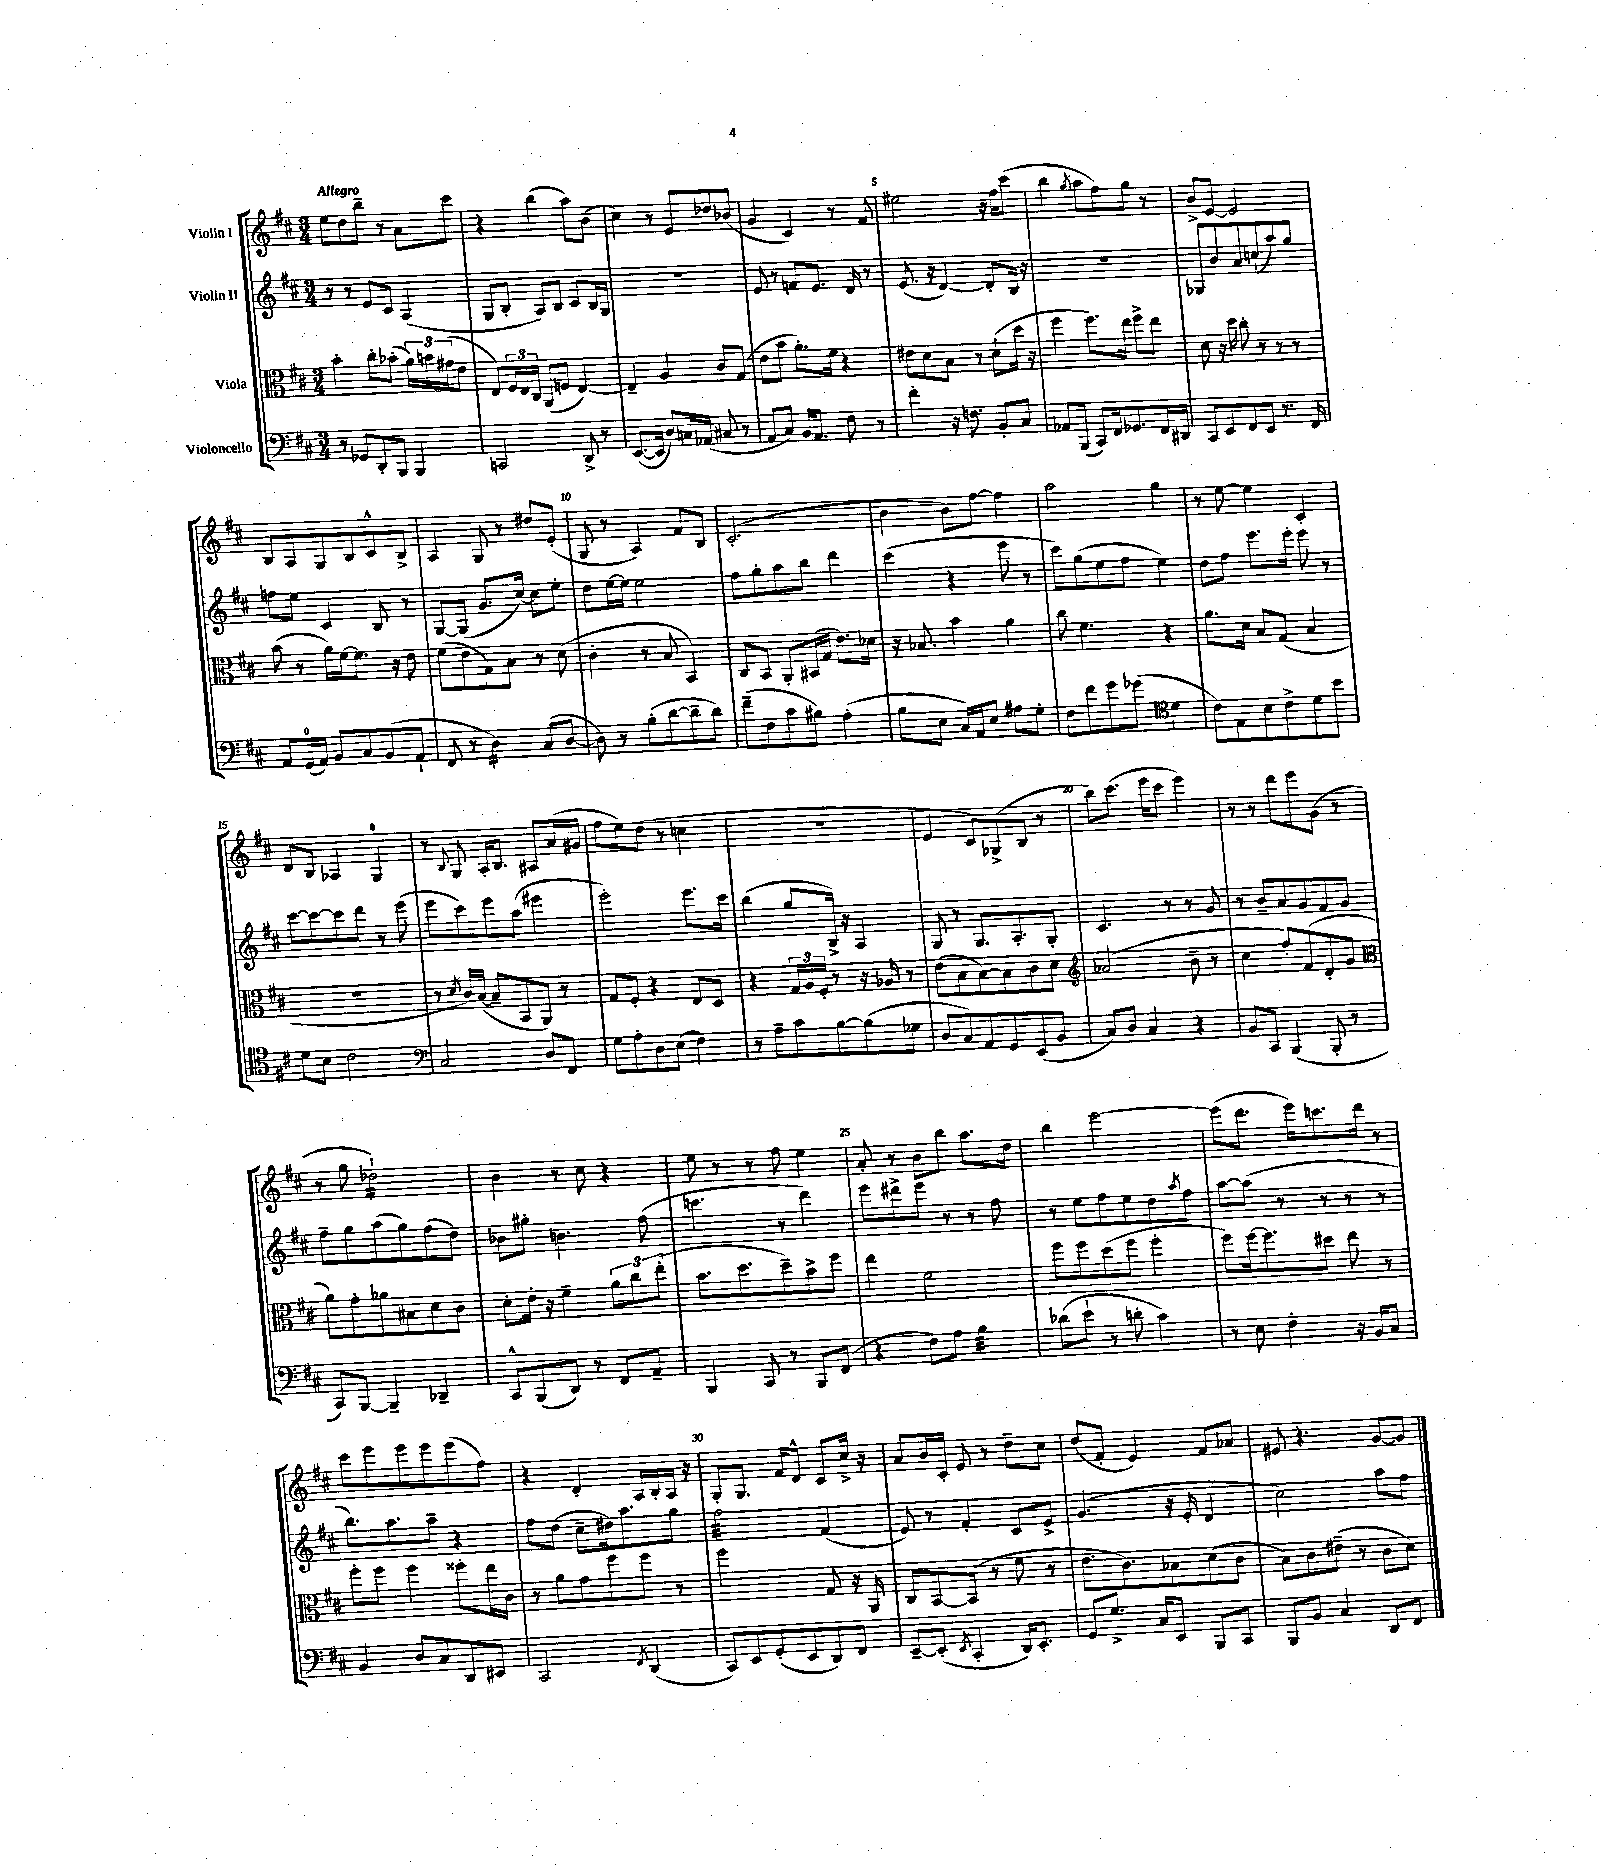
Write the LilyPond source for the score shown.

<<
\new StaffGroup <<
\new Staff = "s0" \with { instrumentName = "Violin I" } {
    \clef treble \key d \major \numericTimeSignature \time 3/4 \tempo "Allegro"
    e''8 d''8 b''8-- r8 a'8 cis'''8 |
    r4 b''4( a''8) b'8( |
    cis''4) r8 e'8 des''8 bes'8( |
    g'4 cis'4) r8 fis'8 |
    eis''2 r16 fis''16 cis'''8( |
    b''4 \acciaccatura { g''8 } a''8 fis''8) g''8 r8 |
    b'8-> e'8~ e'2 |
    b8 a8 g8 b8 cis'8-^ b8-> |
    a4 g8 r8 dis''8 e'8-.( |
    g8 r8 a4) fis'8 b8 |
    cis'2.-.( |
    b'4 b'8) fis''8~ fis''4 |
    a''2 g''4 |
    r8 e''8~ e''4 cis'4-. |
    d'8 b8 aes4 g4-0 |
    r8 \appoggiatura { b8 } g8 a16-. b8. ais8 a'16( gis'16 |
    fis''8 e''8) d''8( r8 c''4 |
    R2. |
    e'4 cis'8) ges8->( b8 r8 |
    b''8) cis'''8.( e'''16 cis'''8 e'''4) |
    r8 r8 d'''8 e'''8 g'8( r8 |
    r8 g''8 des''2:16-!) |
    b'4 r8 cis''8 r4 |
    e''8 r8 r8 fis''8 e''4 |
    a'8-. r8 b'8 b''8 a''8. d''16 |
    b''4 e'''2~ |
    e'''8( d'''8. e'''16) c'''8. d'''16 r8 |
    cis'''8 e'''8 e'''8 e'''8 e'''8( fis''8) |
    r4 d'4-. a16 b16-. a16 r16 |
    g8-. g8. fis'16 d'8-^ cis'8 cis''16-> r16 |
    a'8 b'16 cis'16-. e'8 r8 d''8-- cis''8 |
    d''8( fis'8-. e'4) fis'8 aes'8 |
    eis'8 r4. g'8~ g'8 \bar "|." |
}
\new Staff = "s1" \with { instrumentName = "Violin II" } {
    \clef treble \key d \major \numericTimeSignature \time 3/4
    r8 r8 e'8 cis'8 a4( |
    g8 b8-. a8) b8 cis'8 b16 g16 |
    R2. |
    e'8 r8 f'8 e'8. d'16 r8 |
    e'8.( r16 d'4~) d'8-. b16 r16 |
    R2. |
    ges8 b'8 a'8 c''8-!( a''8) g''8 |
    f''8 e''8 cis'4 b8 r8 |
    g8~ g8( g'8. cis''16~) cis''8 e''8-. |
    d''8 e''16~ e''16 e''2 |
    fis''8 g''8-. a''8 b''8 d'''4 |
    cis'''4( r4 e'''8 r8 |
    cis'''8) g''8( e''8 fis''8 e''4) |
    d''8 fis''8 e'''8. e'''16-. e'''8 r8 |
    cis'''8~ cis'''8~ cis'''8 d'''8 r8 e'''8( |
    e'''8 cis'''8) e'''8 a''8( eis'''4 |
    e'''2-.) e'''8. cis'''16 |
    b''4( g''8 b16->) r16 a4 |
    g8 r8 g8. a8.-. g8-. |
    cis'4. r8 r8 g'8 |
    r8 b'8-- a'8 g'8 fis'8 g'8 |
    fis''8-- g''8 a''8( g''8) fis''8( d''8) |
    bes'8 gis''8-. b'4. fis''8( |
    c'''4. r8 d'''4) |
    e'''8 dis'''8-> e'''8 r8 r8 fis''8 |
    r8 e''8 fis''8 e''8 d''8 \acciaccatura { a''8 } fis''8 |
    a''8~ a''8( r8 r8 r8 r8 |
    b''8.) a''8. a''8-- r4 |
    fis''8 d''8( cis''8-- dis''16) a''8. g''8 |
    fis''2:32 fis'4( |
    e'8) r8 fis'4-. cis'8 e'8-> |
    g'4.( r16 e'16-. d'4 |
    cis''2) a''8 fis''8 \bar "|." |
}
\new Staff = "s2" \with { instrumentName = "Viola" } {
    \clef alto \key d \major \numericTimeSignature \time 3/4
    b'4-. cis''8-. bes'8-.( \tuplet 3/2 { a'16) b'16 gis'16( } e'8 |
    e8) \tuplet 3/2 { fis16 e16 cis16 } a,8( f8 e4~) |
    e4-- a4 cis'8 g8( |
    e'8 b'8 a'8.-.) fis'16 r4 |
    eis'8 d'8 b8 r8 d'8-!( d''16 r16 |
    fis''4 fis''8.) e''16 fis''8-> e''8 |
    d'8 r16 d''16 cis''8-. r8 r8 r8 |
    b'8( r8 a'16) fis'16~ fis'8. r16 e'8 |
    fis'8( e'8 g8) b8 r8 d'8( |
    cis'4-. r8 b8 b,4) |
    cis8 b,8 a,8-. bis,16( g16 e'8.) des'16 |
    r16 bes8. b'4 a'4 |
    cis''8 fis'4. r4 |
    a'8. d'16 b8 g8( b4 |
    R2. |
    r8 \acciaccatura { d'8 } cis'16) b16~( b8-- b,8 a,8) r8 |
    g8 fis8-. r4 e8 d8 |
    r4 \tuplet 3/2 { g16 a16 fis16-. } r8 r16 aes16 r8 |
    e'8( b8 b8~) b8 cis'8 d'8 |
    \clef treble aes'2( b'8-- r8 |
    cis''4 fis''8-.) fis'8( d'8-. g'8 |
    \clef alto a'8) g'8-. aes'8 bis8 d'8 cis'8 |
    d'8-. e'16-. r16 fis'4-- \tuplet 3/2 { a'8 cis''8 e''8-.( } |
    b'8. d''8. d''8--) b'8-> fis''8 |
    e''4 fis'2 |
    fis''8 fis''8 d''8( fis''8 fis''4-. |
    fis''8) fis''16~ fis''8. dis''8 e''8 r8 |
    fis''8-. fis''8 fis''4 fisis''8-. e''16 cis'16 |
    r8 a'8 g'8 fis''8 fis''8 r8 |
    fis''2 g8 r16 a,16 |
    cis8 b,8~ b,8( r8 fis'8 r8 |
    e'8. cis'8.) bes8 d'8( cis'8 |
    b8) cis'8 eis'8--( r8 cis'8 d'8) \bar "|." |
}
\new Staff = "s3" \with { instrumentName = "Violoncello" } {
    \clef bass \key d \major \numericTimeSignature \time 3/4
    r8 ges,8 d,8-. b,,8 b,,4 |
    c,2 d,8-> r8 |
    e,8.~( e,16 d8) c16 aes,16( cis8 r8 |
    a,8 cis8) b,16 a,8. fis8 r8 |
    fis'4-. r16 f8. b,8-. cis8 |
    aes,8 b,,8( cis,8) fis,16 ges,8. fis,16 dis,16 |
    cis,8 e,8 fis,8 e,8 r8. fis,16 |
    a,8 g,16-0( a,16) b,8 cis8 b,8( a,8-! |
    fis,8 r8 d4:16) cis8( d8~ |
    d8) r8 b8-.( d'8~ d'8-- d'8) |
    fis'8--( fis8 cis'8 bis8) a4-.( |
    b8 e8 cis16) a,16 e8 ais8 g8-. |
    fis8 fis'8 g'8 ges'8( \clef tenor d'4 |
    cis'8) e8 b8 cis'8-> d'8 b'8 |
    d'8 b8 cis'2 |
    \clef bass cis2 d8 fis,8 |
    g8 a8-. d8 e8( fis4) |
    r8 a8-- cis'8 b8~ b8( ges8 |
    d8 cis8) a,8 g,8 e,8( b,8 |
    cis8) d8 cis4 r4 |
    b,8 cis,8 b,,4( b,,8-. r8 |
    cis,8) b,,8~ b,,4-- des,4-- |
    cis,8-^ b,,8( d,8) r8 fis,8 a,8-- |
    b,,4 cis,8 r8 b,,8 fis,8( |
    r4 fis8) a8 b4:32 |
    des'8( e'8-! r8 d'8-. cis'4) |
    r8 e8 fis4-. r16 b,16 cis8 |
    b,4 d8 cis8 d,8 eis,8 |
    cis,2 \acciaccatura { fis,8 } d,4( |
    cis,8) e,8 g,8-.( e,8 d,8) fis,8 |
    e,8~-- e,8-.( \acciaccatura { e,8 } cis,4-. d,16) e,8.-. |
    g,8 g8.-> cis16 e,8 b,,8 cis,8 |
    b,,8 b,8 cis4 d,8 fis,8 \bar "|." |
}
>>
>>
\layout { \context { \Score \override BarNumber.break-visibility = ##(#f #t #t) barNumberVisibility = #(every-nth-bar-number-visible 5) } }
